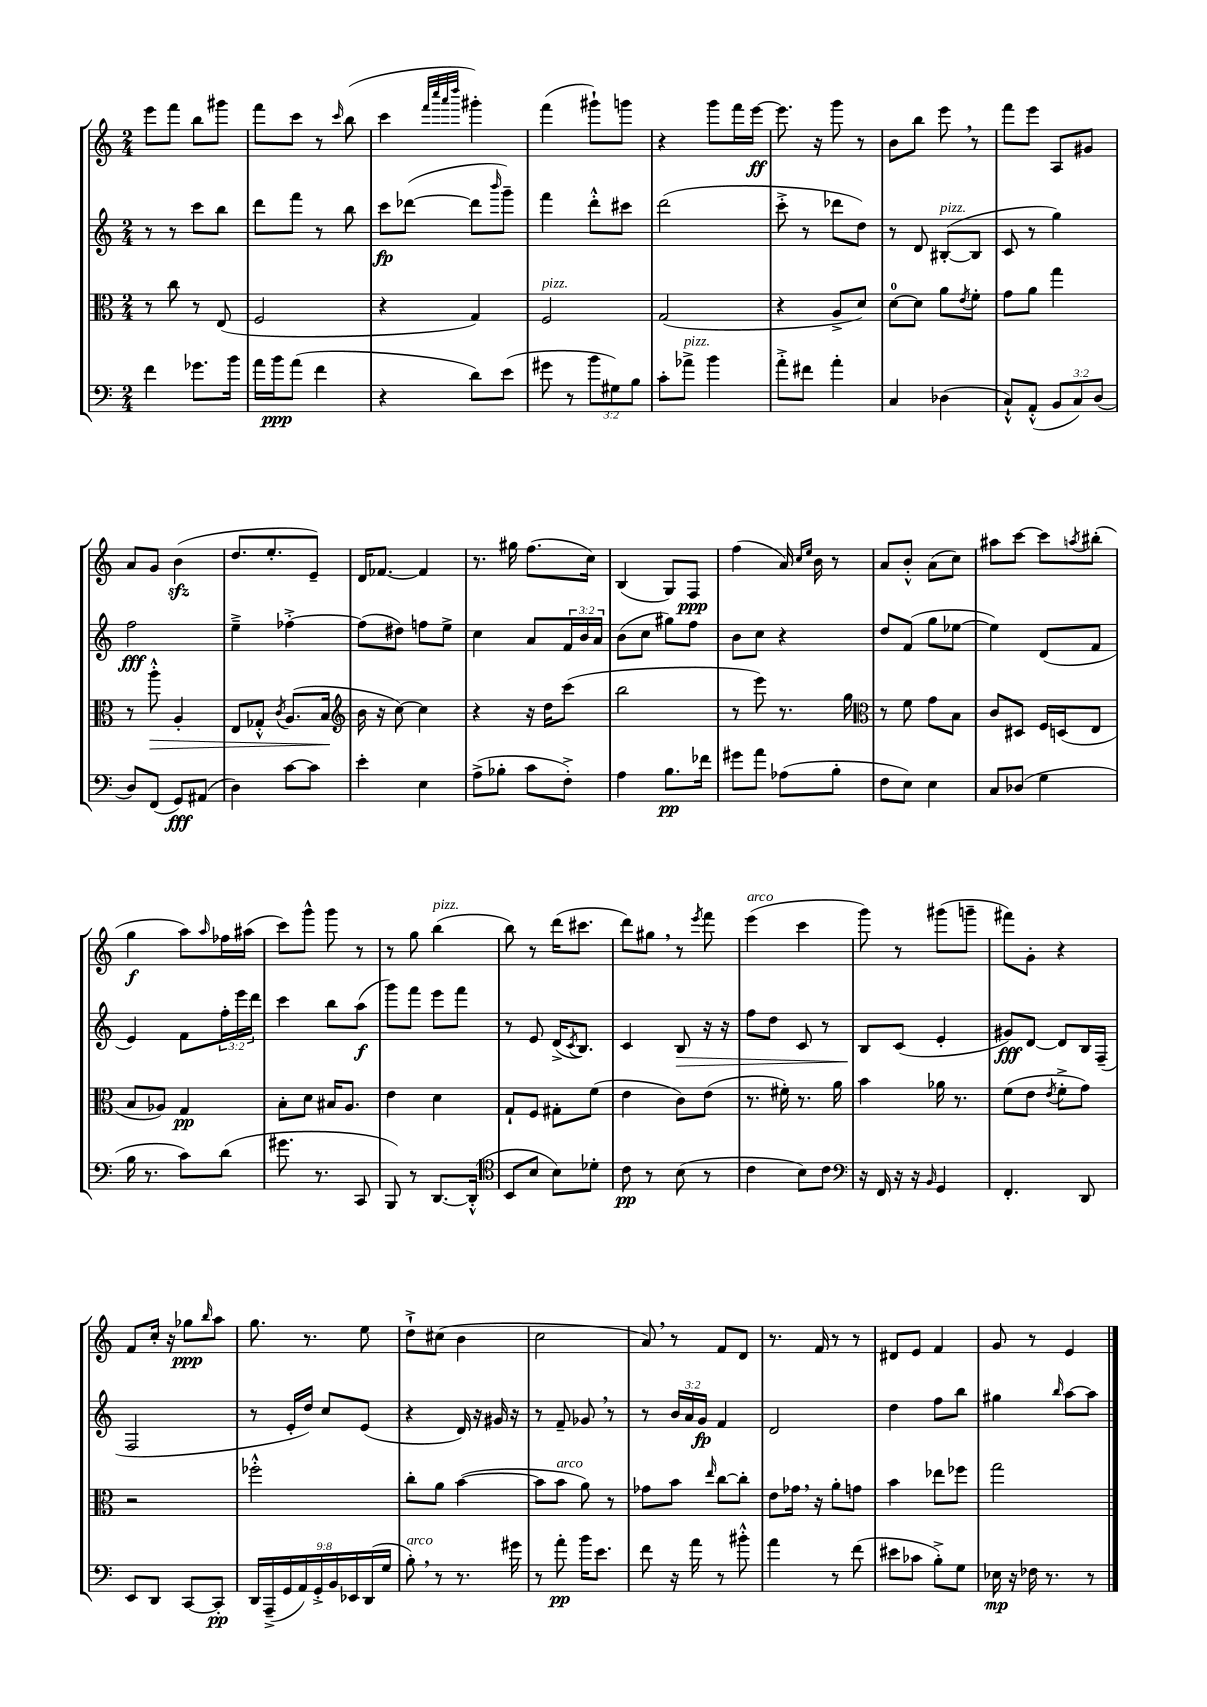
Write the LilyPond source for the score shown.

<<
\new StaffGroup <<
\new Staff = "s0" {
    \clef treble \key c \major \numericTimeSignature \time 2/4
    e'''8 f'''8 b''8 gis'''8 |
    f'''8 c'''8 r8 \grace { c'''16 } b''8( |
    c'''4 \grace { f'''32 c''''32 a'''32 d''''32 } gis'''4-.) |
    f'''4( gis'''8-!) g'''8 |
    r4 g'''8 f'''16 e'''16~\ff |
    e'''8. r16 g'''8 r8 |
    b'8 b''8 e'''8 \breathe r8 |
    f'''8 e'''8 a8 gis'8 |
    a'8 g'8 b'4\sfz( |
    d''8. e''8.-. e'8--) |
    d'16 fes'8.~ fes'4 |
    r8. gis''16 f''8.( c''16) |
    b4( g8) f8\ppp |
    f''4( a'16) \grace { c''16 e''16 } b'16 r8 |
    a'8 b'8-.-^ a'8( c''8) |
    ais''8 c'''8~ c'''8 \acciaccatura { a''8 } bis''8-.( |
    g''4\f a''8) \grace { a''16 } fes''16 ais''16( |
    c'''8) g'''8-^ g'''8 r8 |
    r8 g''8 b''4^\markup { \italic "pizz." }( |
    b''8) r8 d'''16( cis'''8. |
    d'''8) gis''8 \breathe r8 \acciaccatura { e'''8 } f'''8 |
    e'''4^\markup { \italic "arco" }( c'''4 |
    g'''8) r8 gis'''8( g'''8-- |
    fis'''8) g'8-. r4 |
    f'8 c''16-. r16 ges''8\ppp \grace { b''16 } a''8 |
    g''8. r8. e''8 |
    d''8-!-> cis''8( b'4 |
    c''2 |
    a'8) \breathe r8 f'8 d'8 |
    r8. f'16 r8 r8 |
    dis'8 e'8 f'4 |
    g'8 r8 e'4 \bar "|." |
}
\new Staff = "s1" {
    \clef treble \key c \major \numericTimeSignature \time 2/4 \override Staff.TupletNumber.text = #tuplet-number::calc-fraction-text
    r8 r8 c'''8 b''8 |
    d'''8 f'''8 r8 b''8 |
    c'''8\fp des'''8~( des'''8 \grace { b'''16 } g'''8--) |
    f'''4 d'''8-.-^ cis'''8 |
    d'''2( |
    c'''8-.-> r8 des'''8 d''8) |
    r8 d'8 bis8~-.^\markup { \italic "pizz." }( bis8 |
    c'8 r8 g''4) |
    f''2\fff |
    e''4---> fes''4~-.-> |
    fes''8( dis''8) f''8 e''8-> |
    c''4 a'8 \tuplet 3/2 { f'16 b'16 a'16 } |
    b'8( c''8 gis''8) f''8 |
    b'8 c''8 r4 |
    d''8 f'8( g''8 ees''8~ |
    ees''4) d'8( f'8 |
    e'4) f'8 \tuplet 3/2 { f''16-. e'''16 d'''16 } |
    c'''4 b''8 a''8\f( |
    g'''8) f'''8 e'''8 f'''8 |
    r8 e'8 d'16->( \acciaccatura { c'8 } b8.) |
    c'4 b8\> r16 r16 |
    f''8 d''8 c'8 r8 |
    b8\! c'8( e'4-. |
    gis'8\fff) d'8~ d'8 b16 f16--( |
    f2 |
    r8 e'16-. d''16) c''8 e'8( |
    r4 d'16) r16 gis'16 r16 |
    r8 f'8-- ges'8 \breathe r8 |
    r8 \tuplet 3/2 { b'16 a'16 g'16\fp } f'4 |
    d'2 |
    d''4 f''8 b''8 |
    gis''4 \grace { b''16 } a''8~ a''8 \bar "|." |
}
\new Staff = "s2" {
    \clef alto \key c \major \numericTimeSignature \time 2/4
    r8 c''8 r8 e8( |
    f2 |
    r4 g4) |
    f2^\markup { \italic "pizz." } |
    g2( |
    r4 a8-> d'8) |
    d'8-0~ d'8 a'8 \acciaccatura { e'8 } f'8-. |
    g'8 a'8 g''4 |
    r8 a''8-.-^\> a4-. |
    e8 ges8-.-^ \acciaccatura { c'8 } a8.( b16\! |
    \clef treble b'16 r16 c''8~) c''4 |
    r4 r16 d''16 c'''8( |
    b''2 |
    r8 e'''8) r8. g''16 |
    \clef alto r8 f'8 g'8 b8 |
    c'8 dis8 f16 d16( e8 |
    b8 aes8) g4\pp |
    b8-. d'8 bis16 a8. |
    e'4 d'4 |
    g8-! f8 gis8-. f'8( |
    e'4 c'8) e'8( |
    r8. fis'16-.) r8. a'16 |
    b'4 aes'16 r8. |
    f'8( e'8 \acciaccatura { e'8 } f'8-.-> g'8) |
    r2 |
    fes''2-.-^ |
    c''8-. a'8 b'4~( |
    b'8 b'8^\markup { \italic "arco" } a'8) r8 |
    ges'8 b'8 \grace { e''16 } c''8~ c''8-. |
    e'8 ges'16 \breathe r16 a'8-. g'8 |
    b'4 ees''8 fes''8 |
    g''2 \bar "|." |
}
\new Staff = "s3" {
    \clef bass \key c \major \numericTimeSignature \time 2/4 \override Staff.TupletNumber.text = #tuplet-number::calc-fraction-text
    f'4 ges'8. b'16 |
    a'16 b'16\ppp a'8( f'4 |
    r4 d'8) e'8( |
    gis'8 r8 \tuplet 3/2 { b'8 gis8) b8 } |
    c'8-. aes'8->^\markup { \italic "pizz." } b'4 |
    a'8-.-> fis'8 a'4-. |
    c4 des4( |
    c8-!-^) a,8-.-^( \tuplet 3/2 { b,8 c8) d8( } |
    d8) f,8( g,8\fff) ais,8( |
    d4) c'8~ c'8 |
    e'4-. e4 |
    a8->( bes8-. c'8 f8-.->) |
    a4 b8.\pp fes'16 |
    gis'8 a'8 aes8( b8-. |
    f8 e8) e4 |
    c8 des8( g4 |
    b16 r8. c'8) d'8( |
    gis'8. r8. c,8 |
    b,,8) r8 d,8.~ d,16-.-^( |
    \clef tenor b,8 b8 b8) des'8-. |
    c'8\pp r8 b8( r8 |
    c'4 b8) c'8 |
    \clef bass r16 f,16 r16 r16 \grace { b,16 } g,4 |
    f,4.-. d,8 |
    e,8 d,8 c,8~ c,8-.\pp |
    \tuplet 9/8 { d,16 a,,16--->( g,16 a,16) g,16-.-> b,16 ees,16 d,16( g16 } |
    b8-.^\markup { \italic "arco" }) \breathe r8 r8. gis'16 |
    r8 a'8-.\pp b'16 e'8. |
    f'8 r16 a'16 r8 bis'8-.-^ |
    a'4 r8 f'8( |
    eis'8 ces'8 b8-.->) g8 |
    ees16\mp r16 fes16 r8. r8 \bar "|." |
}
>>
>>
\layout { \context { \Score \remove "Bar_number_engraver" } }
